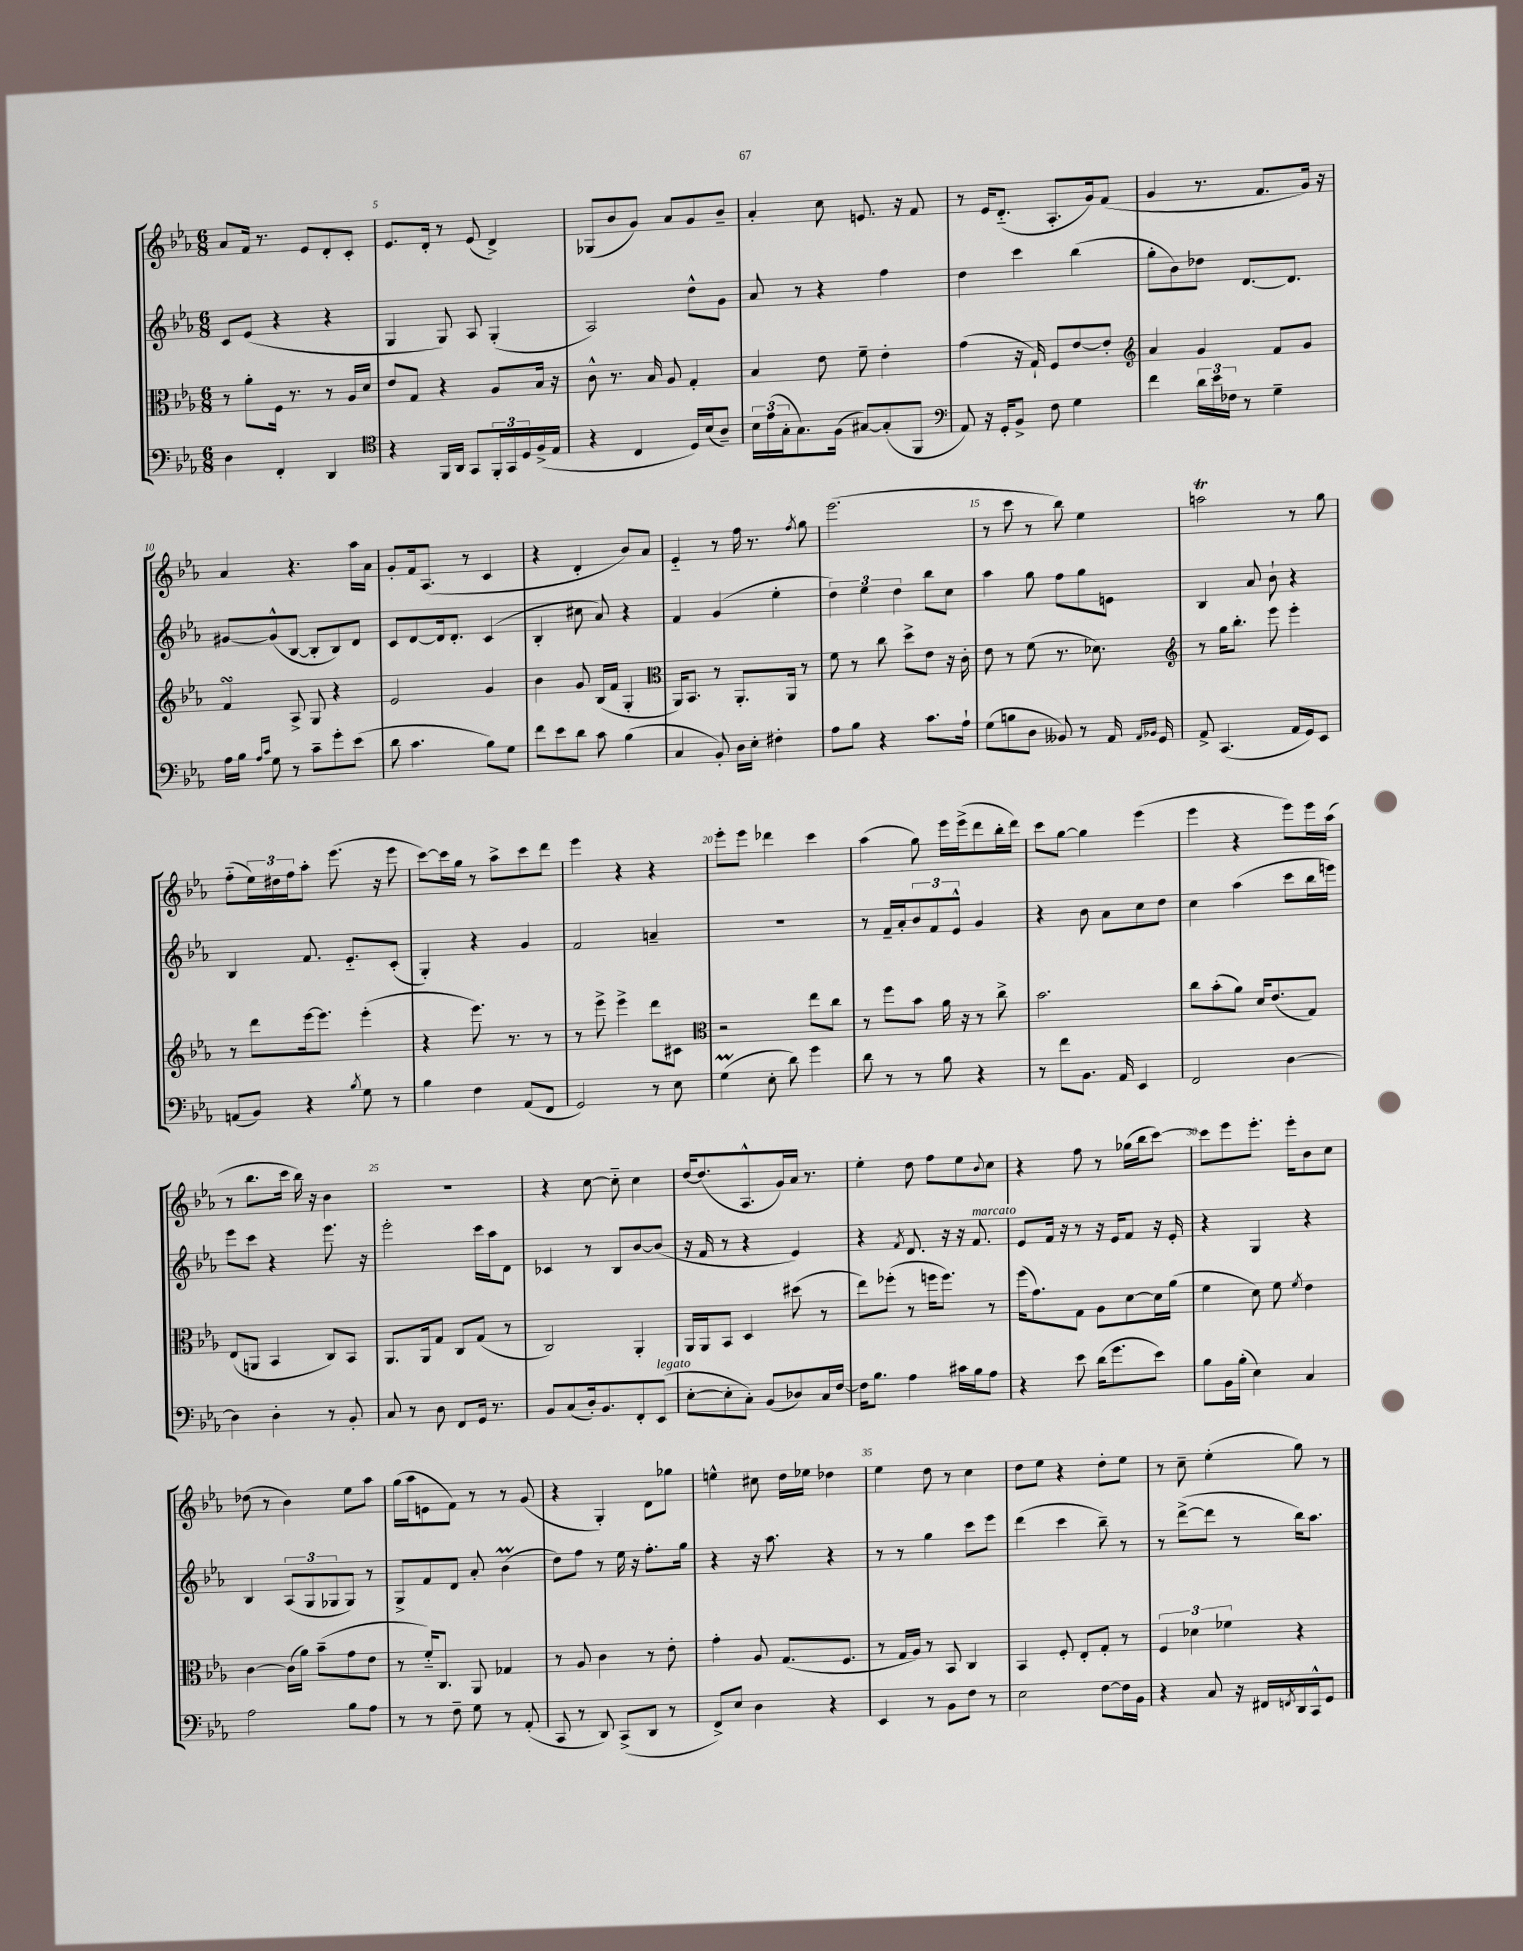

**kern	**kern	**kern	**kern
*staff4	*staff3	*staff2	*staff1
*clefF4	*clefC3	*clefG2	*clefG2
*k[b-e-a-]	*k[b-e-a-]	*k[b-e-a-]	*k[b-e-a-]
*M6/8	*M6/8	*M6/8	*M6/8
4D	8r	8c	8a-
.	8a-'	(8e-	16f
.	.	.	8.r
4FF'	16F	4r	.
.	8.r	.	.
.	.	.	8e-
4DD	8r	4r	8d'
.	16A-	.	8c'
.	16d	.	.
=	=	=	=
*clefC4	*	*	*
4r	8e-	4G	8.e-
.	8G	.	.
.	.	.	16d'
16FF	4r	8G)	8r
16AA-	.	.	.
8GG	.	8A-	(8e-
24FF'	8A-	(4G'	4d^)
24GG	.	.	.
24D	.	.	.
(16F^	16B-	.	.
16E-	16r	.	.
=	=	=	=
4r	8c^^	2A-)	(8G-
.	8.r	.	8b-
4C	.	.	8g)
.	16B-	.	.
.	8A-	.	8a-
16D)	4G'	8dd^^	8g
(16B-	.	.	.
8A-~)	.	8g	8b-~
=	=	=	=
24B-	4B-	8a-	4a-'
(24e-	.	.	.
24G'	.	.	.
8.G)	.	8r	.
.	8e-	4r	8cc
(16F	.	.	.
[8G#)	8f~	.	8.e
(8G#']	4e-'	4ff	.
.	.	.	16r
8FF	.	.	8f
=	=	=	=
*clefF4	*	*	*
8AA-)	(4g	4dd	8r
16r	.	.	16e-
16GG'	.	.	(8.d'~
8BB-^	16r	4ccc	.
.	16G`)	.	.
8F	8F	.	8.A-'
4G	[8e-	(4bb-	.
.	.	.	16g)
.	8e-']	.	(8f
=	=	=	=
*	*clefG2	*	*
4f	4a-	8gg'	4g
.	.	8b-)	.
24d	4g	8dd-	8.r
24e-	.	.	.
24F-	.	.	.
8r	.	[8.d	.
.	.	.	8.f
4G~	8f	.	.
.	.	8.d]	.
.	8g	.	16g)
.	.	.	16r
=	=	=	=
16A-	4f	[8g#	4a-
16B-	.	.	.
16qqA-	.	.	.
16qqc	.	.	.
8G	.	(8g#^^]	.
8r	8A-^	[8B-	4.r
8c~	8G	8B-']	.
8g'	4r	8B-)	.
(8e-	.	8d	16aa-
.	.	.	16a-
=	=	=	=
8d	2e-	8c	8g'
4.c	.	[8d	16f
.	.	.	(8.A-
.	.	16d]	.
.	.	8.d'	.
.	.	.	8r
8B-)	4g	(4c	4c
8G	.	.	.
=	=	=	=
8f	4b-	4B-'	4r
8e-	.	.	.
8d	8g	8cc#	4d'
8c	(16B-	8a-)	.
.	16f	.	.
(4B-	4G'	4r	8b-)
.	.	.	8a-
=	=	=	=
*	*clefC3	*	*
4C	16AA-)	4f	4e-'~
.	8.BB-	.	.
8BB-')	8r	(4g	8r
16D	8.AA-'	.	16ff
16E-'	.	.	8.r
4F#'	.	4ee-'	.
.	16AA-	.	.
.	.	.	8qff
.	8r	.	8gg
=	=	=	=
8A-	8f	6dd)	(2.eee-
8B-	8r	.	.
.	.	6ee-	.
4r	8cc	.	.
.	.	6dd	.
.	8dd^	.	.
8.c	8e-	8bb-	.
.	16r	8cc	.
16A-`	16c'	.	.
=	=	=	=
(8G	8e-	4aa-	8r
8B	8r	.	8ccc
8D	(8f	8gg	8r
8BB--)	8.r	8ff	8bb-)
8r	.	8gg	4ee-
.	8.d-)	.	.
16AA-	.	8e	.
16qqAA-	.	.	.
16qqBB-	.	.	.
16GG	.	.	.
=	=	=	=
*	*clefG2	*	*
8AA-^	8r	4B-	2aa
(4.CC	16gg	.	.
.	8.bb-'	.	.
.	.	8a-	.
.	8eee-	8b-`	.
16AA-	4eee-'	4r	8r
16GG)	.	.	.
8EE-	.	.	8gg
=	=	=	=
(8AA	8r	4B-	(8ff'~
8BB-)	8ddd	.	24ee-)
.	.	.	24dd#
.	.	.	24ff
4r	[16eee-	8.f	8aa-'
.	8.eee-]	.	.
.	.	.	(8.eee-
.	.	8.e-'~	.
8qB-	.	.	.
8G	(4eee-'	.	.
.	.	.	16r
8r	.	(8c'	8eee-
=	=	=	=
4B-	4r	4G')	[8ccc)
.	.	.	16ccc]
.	.	.	16gg
4F	8.eee-)	4r	8r
.	.	.	8aa-^
.	8.r	.	.
(8AA-	.	4g	8ccc
8FF	8r	.	8ddd
=	=	=	=
2GG)	8r	2f	4eee-
.	8eee-^	.	.
.	4eee-^	.	4r
8r	8ddd	4a~	4r
8E-	8c#	.	.
=	=	=	=
*	*clefC3	*	*
(4G	2r	2.r	8eee-'
.	.	.	8eee-
8E-'	.	.	4ddd-
8d)	.	.	.
4g	8ee-	.	4ccc
.	8cc	.	.
=	=	=	=
8d	8r	8r	(4aa-
8r	8ff	16f~	.
.	.	16a-'	.
8r	8b-	12b-	8gg)
.	.	12f	.
8B-	16a-	.	16eee-
.	.	12e-^^	.
.	16r	.	(16eee-^
4r	8r	4g	8ddd
.	8cc^	.	16bb-'
.	.	.	16ddd)
=	=	=	=
8r	2.b-	4r	8ccc
8f	.	.	[8gg
8.BB-	.	8b-	4gg]
.	.	8a-	.
16AA-	.	.	.
4EE-	.	8cc	(4eee-
.	.	8dd	.
=	=	=	=
2FF	8cc	4cc	4eee-
.	(8b-'	.	.
.	8a-)	(4aa-	4r
.	16d	.	.
.	(8.e-	.	.
[4D	.	8ccc	8eee-)
.	8G)	16bb-	16eee-
.	.	16eee)	(16aa-
=	=	=	=
4D]	(8E-	8eee-	8r
.	8AA	8ccc	8.bb-
4D'	4BB-	4r	.
.	.	.	16ccc
.	.	.	16bb-)
.	.	.	16r
8r	8C)	8.eee-	4b-
8BB-'	8BB-	.	.
.	.	16r	.
=	=	=	=
8C	8.AA-	2eee-'	2.r
8r	.	.	.
.	16AA-	.	.
8D	8G	.	.
8FF	8C	.	.
16GG	(8G	16ccc	.
8.r	.	16aa-	.
.	8r	8d	.
=	=	=	=
8BB-	2C)	4c-	4r
(8C	.	.	.
16D')	.	8r	[8cc
8.BB-	.	.	.
.	.	8B-	8cc'~]
8FF'	4AA-'	[8b-	4cc
(8EE-	.	(8b-]	.
=	=	=	=
[8E-'	16AA-	16r	[16dd
.	16AA-	16f	(8.dd]
8E-']	8BB-	8r	.
8C')	4D	4r	8.A-^^
(8BB-	.	.	.
.	.	.	16g)
8D-)	(8dd#	4e-)	16a-
.	.	.	8.r
16C	8r	.	.
[16F	.	.	.
=	=	=	=
16F]	8ee-)	4r	4ee-'
8.B-	.	.	.
.	(8ff-'	.	.
.	.	8qf	.
4A-	8r	8.d	8dd
.	16ff	.	8ff
.	8.ff)	16r	.
16c#	.	16r	8ee-
16B-	.	8.f	.
.	.	.	8qqb-
8A-	8r	.	8cc
=	=	=	=
4r	(16ff	8e-	4r
.	8.g)	.	.
.	.	16f	.
.	.	16r	.
8e-	8G	8r	8ff
(16d	8A-	16r	8r
8.g	.	16e-	.
.	[8d	8f	(16gg-
.	.	.	16bb-
8e-)	16d]	16r	[8ccc)
.	(16a-	16e-'	.
=	=	=	=
8B-	4f	4r	8ccc]
16BB-	.	.	8eee-
(16B-'	.	.	.
4E-)	8d)	4G	8.eee-'
.	8f	.	.
.	.	.	16eee-'
.	8qf	.	.
4C	4e-	4r	8b-
.	.	.	8cc
=	=	=	=
2A-	[4c	4B-	(8dd-
.	.	.	8r
.	(16c]	(12A-	4b-)
.	16a-)	.	.
.	.	12G	.
.	(8b-~	.	.
.	.	12G-	.
8B-	8g	8G-)	8ee-
8A-	8e-	8r	8aa-
=	=	=	=
8r	8r	8G^	(16gg
.	.	.	16aa-
8r	16f'~)	8f	8e
.	8.C	.	.
8F~	.	8d	8f)
8G	8AA-	8a-'	8r
8r	4G-	(4b-	8r
(8AA-'	.	.	(8g
=	=	=	=
8CC	8r	8dd)	4r
8r	8A-	8ff	.
8DD)	4c	8r	4G')
(8CC^	.	16ee-	.
.	.	16r	.
8DD	8r	8.ff'	8d
8r	8e-'	.	8gg-
.	.	16gg	.
=	=	=	=
8FF^)	4g'	4r	4ee^^
8E-	.	.	.
4D	8A-	16r	8cc#
.	.	8.aa-	.
.	(8.G	.	16dd
.	.	.	16ee-
4r	.	4r	4dd-
.	8.F	.	.
=	=	=	=
4EE-	8r	8r	4ee-
.	16G	8r	.
.	16A-)	.	.
8r	8r	4gg	8dd
8BB-	8BB-	.	8r
8F	4C	8ccc	4cc
8r	.	8eee-	.
=	=	=	=
2E-	4BB-	(4ddd	8dd
.	.	.	8ee-
.	8F'	4ccc	4r
.	8E-'	.	.
[8F	8G'	8bb-~)	8dd'
16F]	8r	8r	8ee-
16BB-	.	.	.
=	=	=	=
4r	6F	8r	8r
.	.	([8ddd^	8cc~
.	6d-	.	.
8C	.	8ddd]	(4ee-'
.	6f-	.	.
16r	.	8r	.
16FF#	.	.	.
8qFF	.	.	.
16DD	4r	16bb-)	8gg)
16CC^^	.	8.aa-	.
8GG	.	.	8r
==	==	==	==
*-	*-	*-	*-
